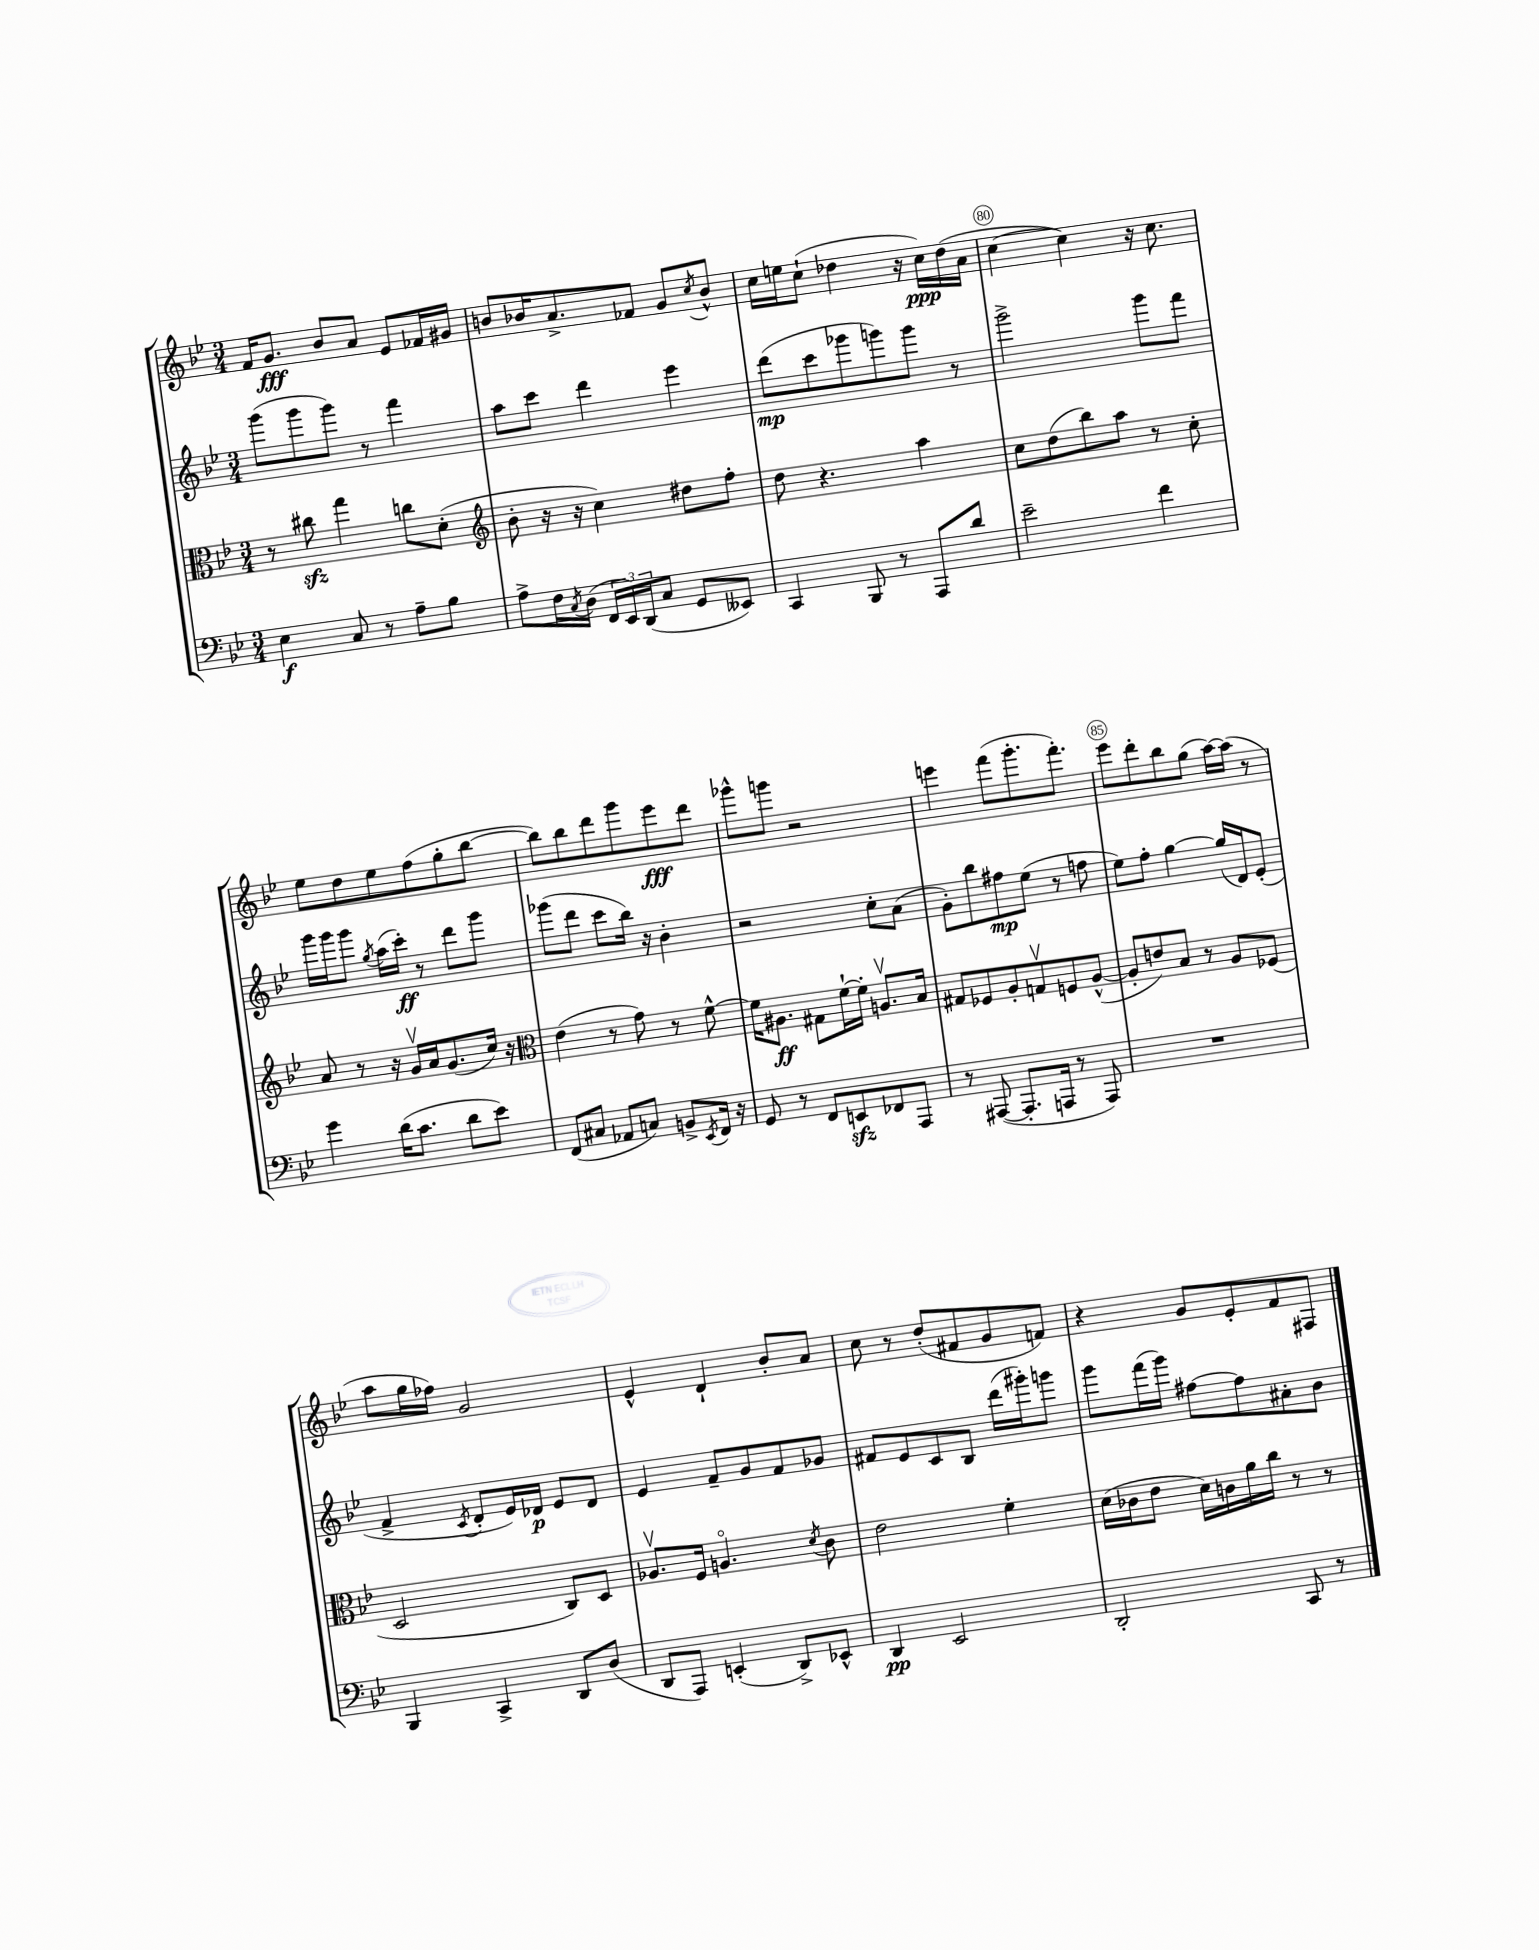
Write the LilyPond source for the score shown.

<<
\new StaffGroup <<
\new Staff = "s0" {
    \clef treble \key bes \major \numericTimeSignature \time 3/4
    f'16 g'8.\fff bes'8 a'8 ees'8 fes'16 gis'16 |
    b'8 bes'16 a'8.-> fes'8 g'8 \acciaccatura { c''8 } bes'8-^ |
    c''16 e''16 c''8-!( des''4 r16 c''16\ppp) des''16( a'16 |
    c''4~ c''4) r16 c''8. |
    ees''8 d''8 ees''8 f''8( g''8-. bes''8~ |
    bes''8) bes''8 d'''8 g'''8 ees'''8\fff d'''8 |
    ges'''8-^ g'''8 r2 |
    e'''4 f'''8( g'''8.-. f'''8.-.) |
    ees'''8 d'''8-. bes''8 g''8( a''16~) a''16( r8 |
    a''8 g''16 fes''16) g'2 |
    ees'4-^ d'4-! bes'8-. a'8 |
    c''8 r8 d''8-.( fis'8 g'8 f'8) |
    r4 g'8 ees'8-. f'8 fis8 \bar "|." |
}
\new Staff = "s1" {
    \clef treble \key bes \major \numericTimeSignature \time 3/4
    g'''8( g'''8 g'''8) r8 f'''4 |
    a''8 c'''8 d'''4 ees'''4 |
    d'''8\mp( c'''8 ges'''8 g'''8) g'''8 r8 |
    g'''2-> g'''8 f'''8 |
    g'''16 g'''16 g'''8 \acciaccatura { g''8 } a''16( c'''16-.\ff) r8 d'''8 g'''8 |
    ges'''8( d'''8 c'''8 bes''16) r16 bes'4-. |
    r2 c''8-. a'8( |
    g'8-.) bes''8 fis''8\mp ees''8( r8 f''8 |
    ees''8) f''8-. g''4~ g''16( d'16) ees'8-.( |
    f'4-> \acciaccatura { c'8 } d'8-. ees'16) des'16\p ees'8 des'8 |
    ees'4 f'8-- g'8 f'8 ges'8 |
    fis'8 ees'8 c'8 bes8 d'''16( gis'''16-.) g'''8 |
    g'''8 f'''16( g'''16) fis''8~ fis''8 ais'8-. bes'8 \bar "|." |
}
\new Staff = "s2" {
    \clef alto \key bes \major \numericTimeSignature \time 3/4
    r8 cis''8\sfz g''4 c''8 d'8-.( |
    \clef treble bes'8-. r16 r16 c''4) dis''8 f''8-. |
    d''8 r4. a''4 |
    c''8 d''8( bes''8) a''8 r8 c''8-. |
    a'8 r8 r16 g'16\upbow a'16 g'8.( c''16) r16 |
    \clef alto ees'4( r8 g'8) r8 f'8~-^ |
    f'16 ais8.\ff gis8 f'16~-! f'16-. a8.\upbow bes16 |
    gis8 fes8 a8-. g8\upbow f8 a8~-^( |
    a8-. e'8) bes8 r8 a8 fes8( |
    d2 c8) d8 |
    aes8.\upbow f16 a4.\flageolet \acciaccatura { d'8 } c'8 |
    ees'2 f'4-. |
    d'16( ces'16 ees'8 d'16) c'16 a'16 c''16 r8 r8 \bar "|." |
}
\new Staff = "s3" {
    \clef bass \key bes \major \numericTimeSignature \time 3/4
    ees4\f c8 r8 a8-- bes8 |
    a8-> f16 \acciaccatura { c8 } d16( \tuplet 3/2 { f,16 ees,16) d,16( } c8 g,8 eeses,8) |
    c,4 bes,,8 r8 a,,8 d'8 |
    ees'2-- f'4 |
    g'4 d'16( c'8. d'8 ees'8) |
    f,8( cis8 aes,8 c8) b,8-> \acciaccatura { ees,8 } f,16 r16 |
    g,8 r8 f,8 e,8\sfz fes,8 a,,8 |
    r8 ais,,8~( ais,,8.-. a,,16 r8 a,,8) |
    R2. |
    bes,,4 c,4-> d,8 d8( |
    d,8 a,,8) e,4-.( d,8->) ees,8-^ |
    d,4\pp ees,2 |
    d,2-. c,8 r8 \bar "|." |
}
>>
>>
\layout { \context { \Score currentBarNumber = #77 \override BarNumber.break-visibility = ##(#f #t #t) barNumberVisibility = #(every-nth-bar-number-visible 5) \override BarNumber.stencil = #(make-stencil-circler 0.1 0.3 ly:text-interface::print) } }
